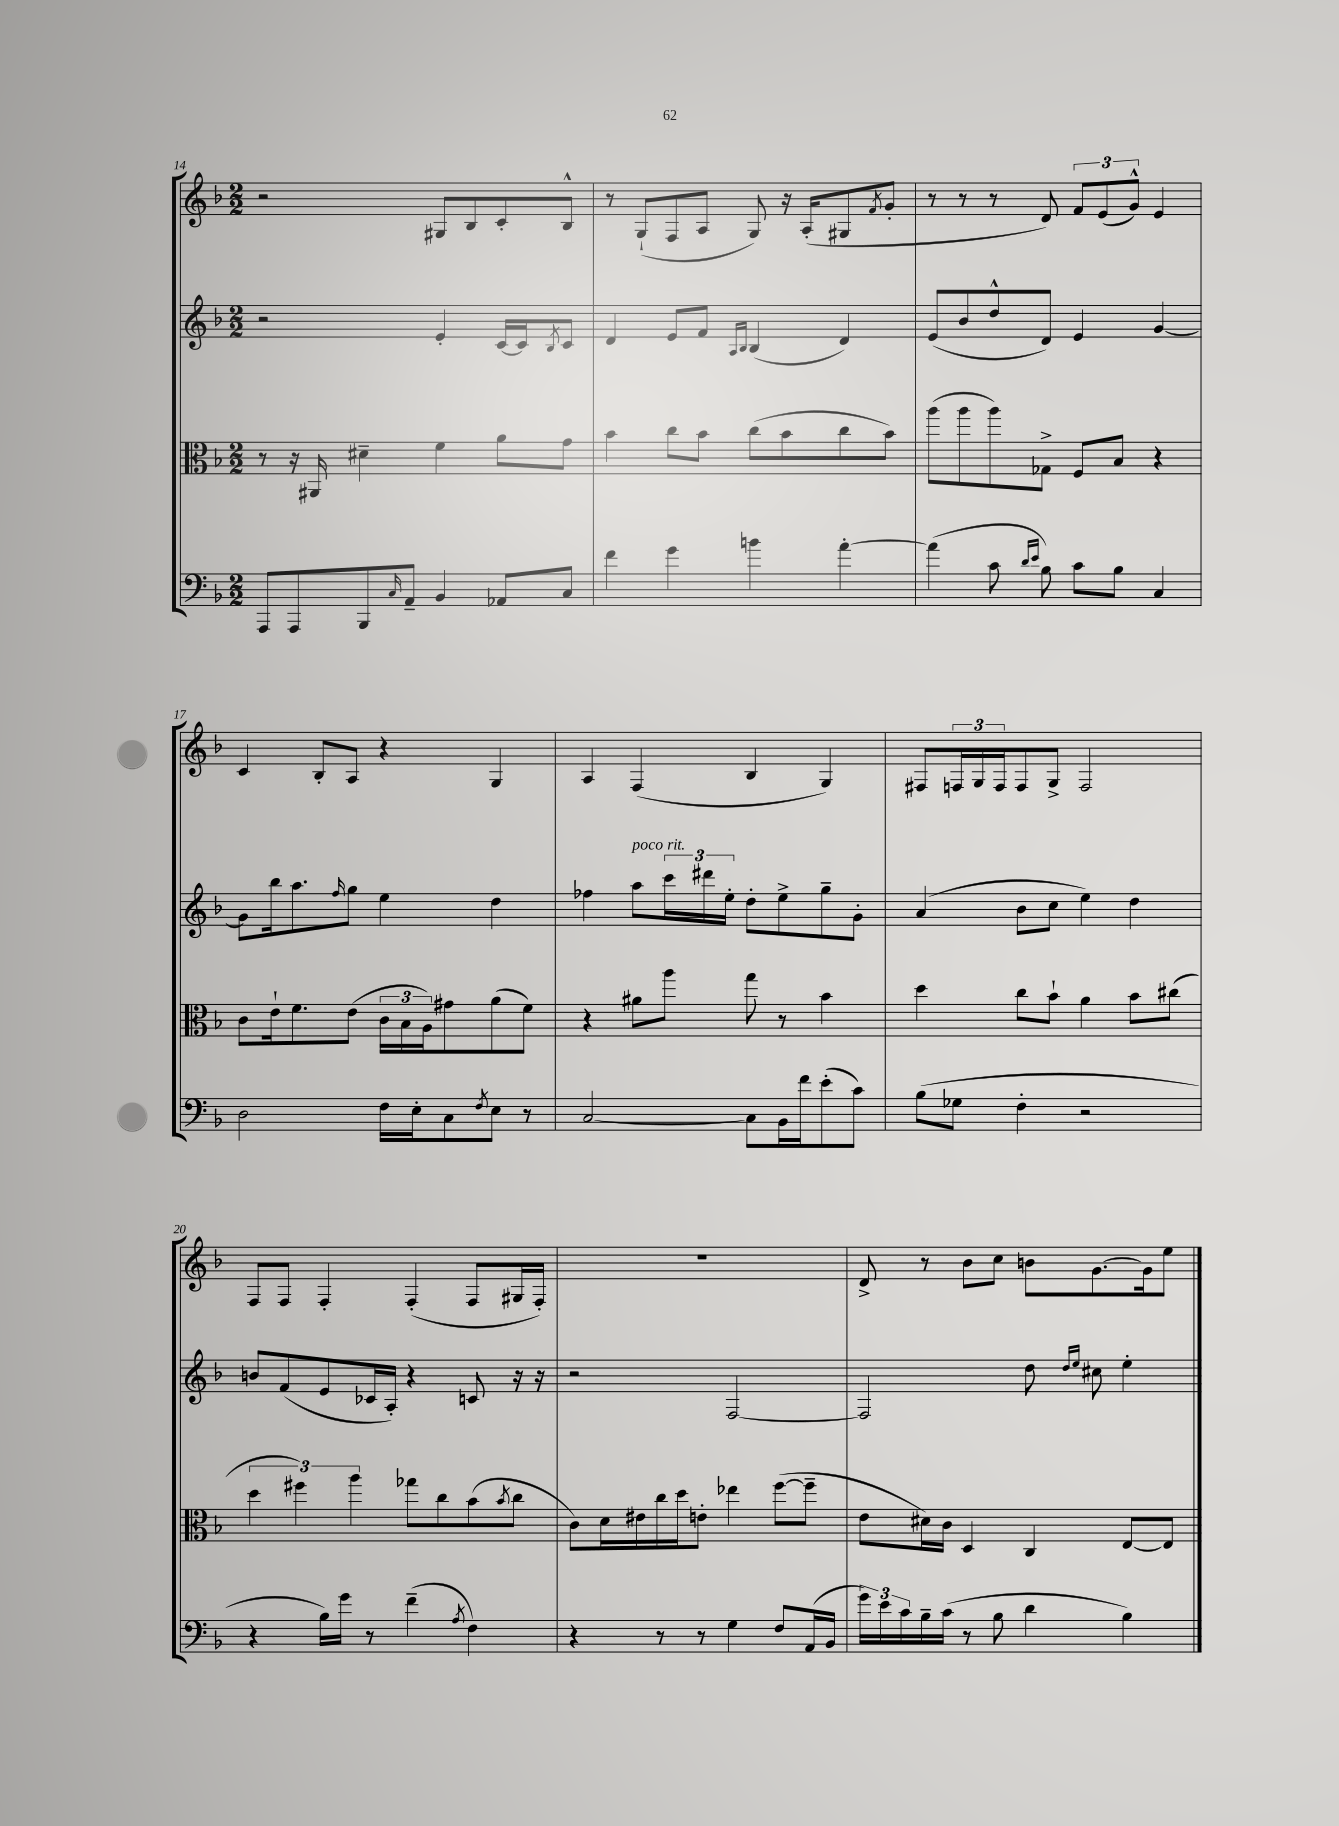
<<
\new StaffGroup <<
\new Staff = "s0" {
    \clef treble \key f \major \numericTimeSignature \time 2/2
    r2 gis8 bes8 c'8-. bes8-^ |
    r8 g8-!( f8 a8 g8) r16 a16-.( gis8 \acciaccatura { f'8 } g'8-. |
    r8 r8 r8 d'8) \tuplet 3/2 { f'8 e'8( g'8-^) } e'4 |
    c'4 bes8-. a8 r4 g4 |
    a4 f4( bes4 g4) |
    fis8 \tuplet 3/2 { f16 g16 f16 } f8 g8-> f2 |
    f8 f8 f4-. f4-.( f8 gis16 f16-.) |
    R1 |
    d'8-> r8 bes'8 c''8 b'8 g'8.~ g'16 e''8 \bar "|." |
}
\new Staff = "s1" {
    \clef treble \key f \major \numericTimeSignature \time 2/2
    r2 e'4-. c'16~ c'16 \acciaccatura { bes8 } c'8 |
    d'4 e'8 f'8 \grace { a16 bes16 } bes4( d'4) |
    e'8( bes'8 d''8-^ d'8) e'4 g'4~ |
    g'8 bes''16 a''8. \grace { f''16 } g''8 e''4 d''4 |
    fes''4 a''8^\markup { \italic "poco rit." } \tuplet 3/2 { c'''16 dis'''16 e''16-. } d''8-. e''8-> g''8-- g'8-. |
    a'4( bes'8 c''8 e''4) d''4 |
    b'8 f'8( e'8 ces'16 a16-.) r4 c'8 r16 r16 |
    r2 f2~ |
    f2 d''8 \grace { d''16 e''16 } cis''8 e''4-. \bar "|." |
}
\new Staff = "s2" {
    \clef alto \key f \major \numericTimeSignature \time 2/2
    r8 r16 ais,16 dis'4-- f'4 a'8 g'8 |
    bes'4 c''8 bes'8 c''8( bes'8 c''8 bes'8) |
    a''8( a''8 a''8) ges8-> f8 bes8 r4 |
    c'8 e'16-! f'8. e'8( \tuplet 3/2 { c'16 bes16 a16) } gis'8 a'8( f'8) |
    r4 ais'8 a''8 g''8 r8 bes'4 |
    d''4 c''8 bes'8-! a'4 bes'8 cis''8( |
    \tuplet 3/2 { d''4 fis''4) a''4 } ges''8 c''8 bes'8( \acciaccatura { bes'8 } c''8 |
    c'8) d'16 eis'16 c''16 d''16 e'8-. ees''4 f''8~( f''8-- |
    e'8 dis'16) c'16 d4 c4 e8~ e8 \bar "|." |
}
\new Staff = "s3" {
    \clef bass \key f \major \numericTimeSignature \time 2/2
    a,,8 a,,8 bes,,8 \grace { c16 } a,8-- bes,4 aes,8 c8 |
    f'4 g'4 b'4 a'4~-. |
    a'4( c'8 \grace { d'16 e'16 } bes8) c'8 bes8 c4 |
    d2 f16 e16-. c8 \acciaccatura { f8 } e8 r8 |
    c2~ c8 bes,16 f'16 e'8-.( c'8) |
    bes8( ges8 f4-. r2 |
    r4 bes16) g'16 r8 f'4--( \acciaccatura { a8 } f4) |
    r4 r8 r8 g4 f8 a,16( bes,16 |
    \tuplet 3/2 { g'16) e'16 c'16 } bes16-- c'16( r8 bes8 d'4 bes4) \bar "|." |
}
>>
>>
\layout { \context { \Score currentBarNumber = #14 } }
